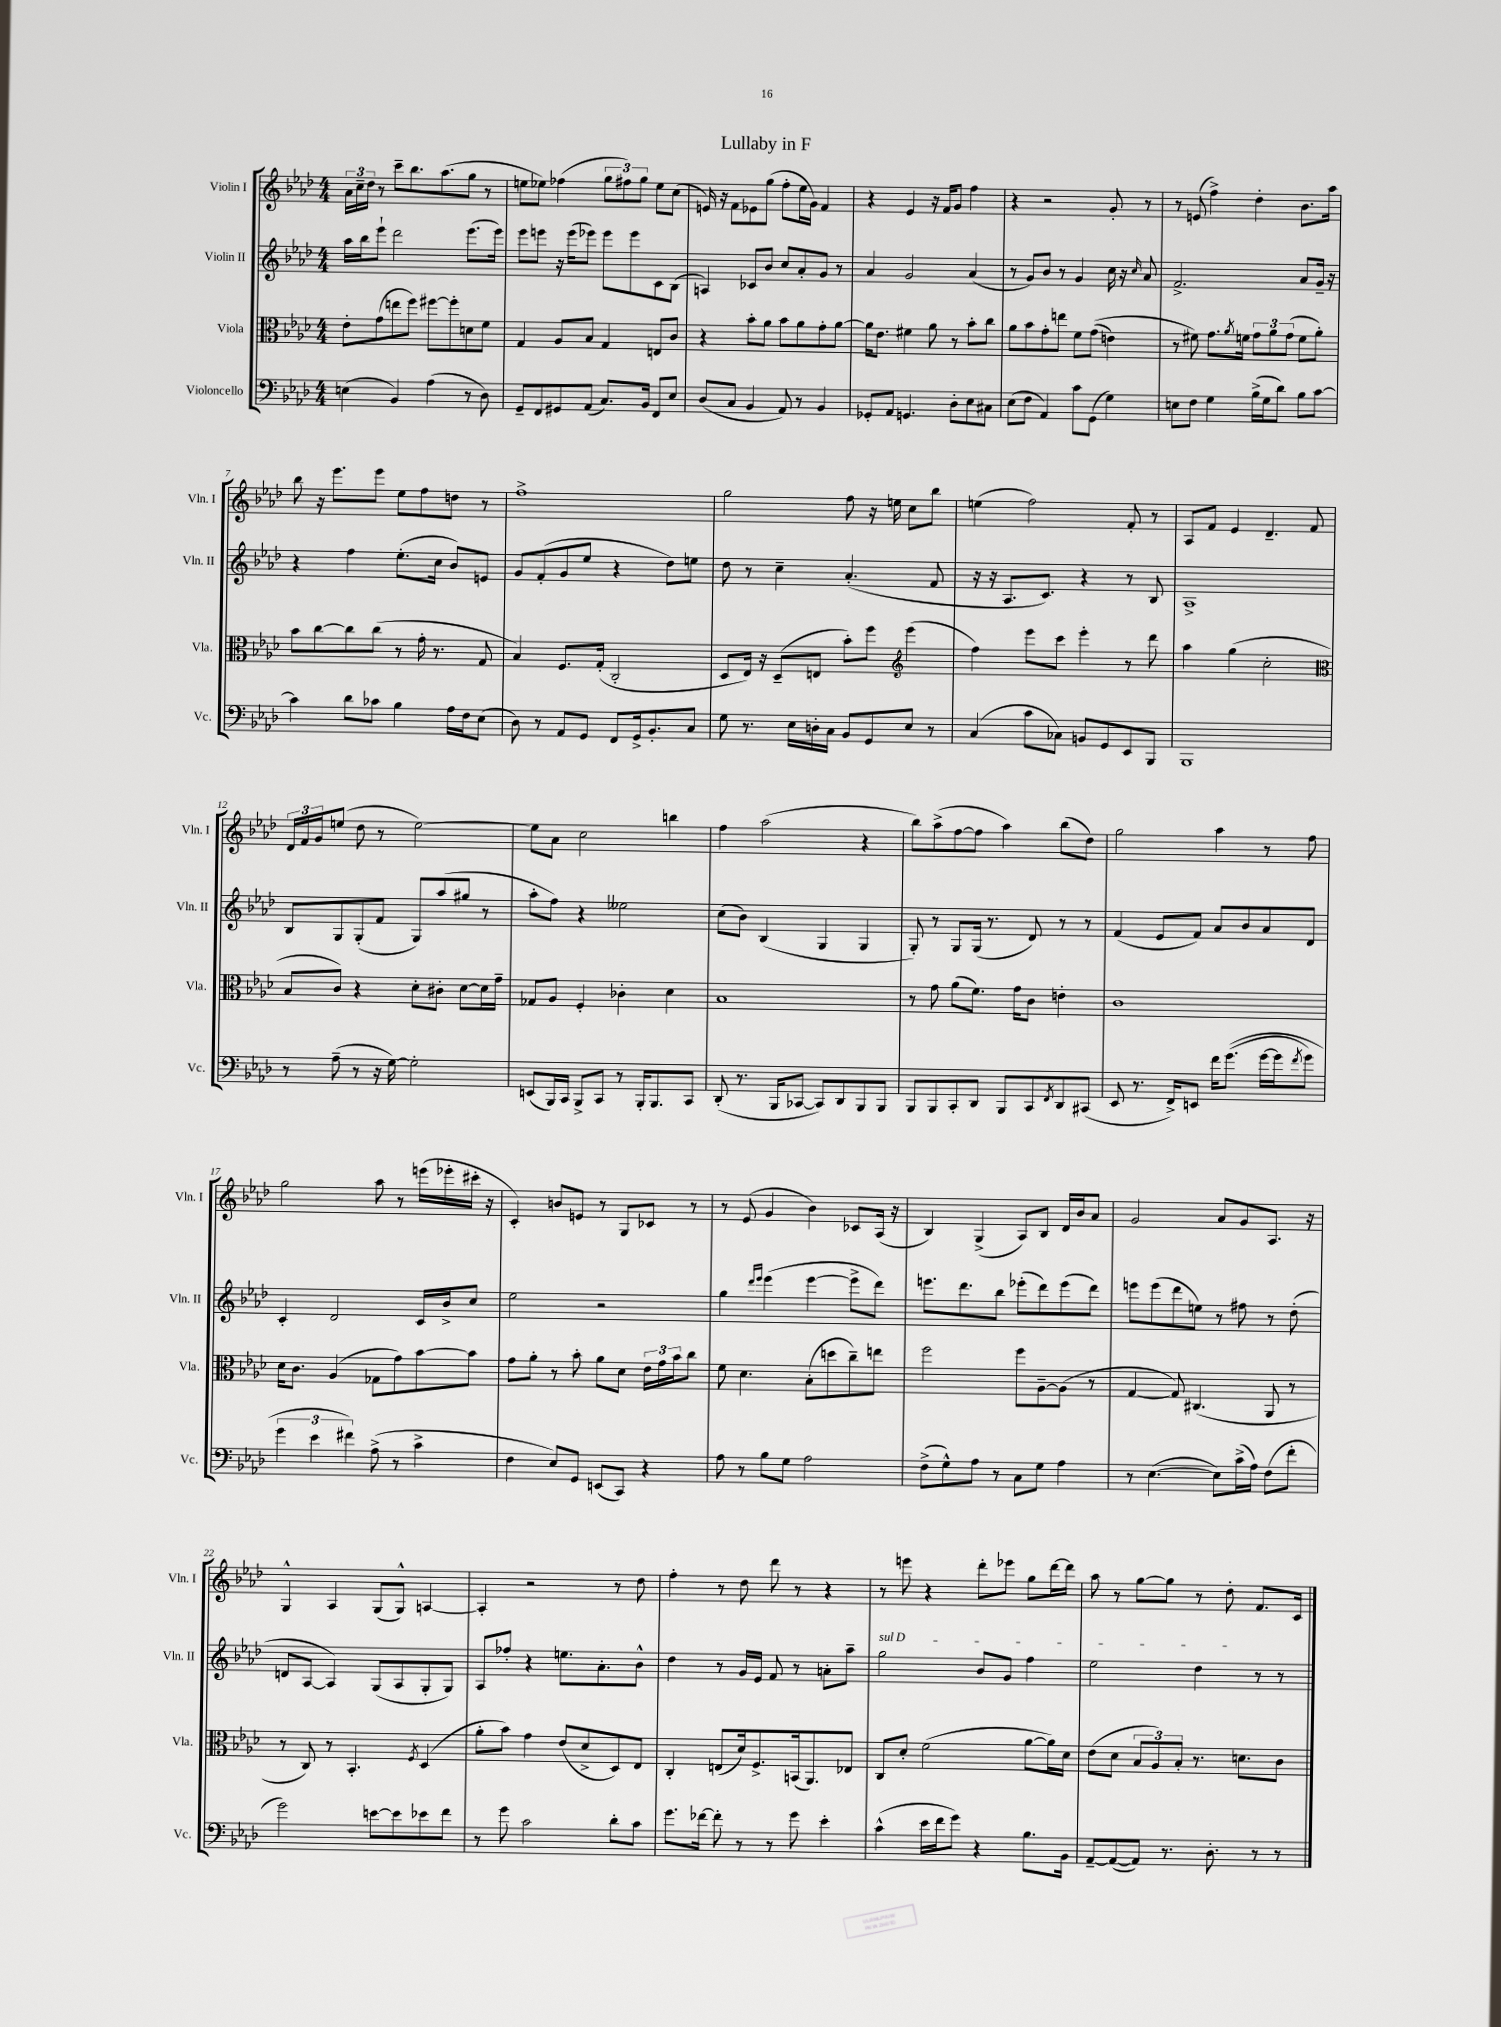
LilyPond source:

\header { title = "Lullaby in F" }
<<
\new StaffGroup <<
\new Staff = "s0" \with { instrumentName = "Violin I" shortInstrumentName = "Vln. I" } {
    \clef treble \key aes \major \numericTimeSignature \time 4/4
    \tuplet 3/2 { aes'16 c''16-- des''16 } r8 c'''8-- bes''8. aes''8.( g''8 r8 |
    e''8 ees''8) fes''4( \tuplet 3/2 { g''8 fis''8) g''8 } ees''8 c''8( |
    e'16) r16 f'8 ees'8 g''8( f''8-. ees''16 g'16) f'4 |
    r4 ees'4 r16 f'16 g'8 f''4 |
    r4 r2 g'8-. r8 |
    r8 e'8( f''4->) des''4-. bes'8. aes''16 |
    bes''8 r16 ees'''8. ees'''8 ees''8 f''8 d''8 r8 |
    f''1-> |
    g''2 f''8 r16 e''16 c''8 bes''8 |
    e''4( f''2) f'8-. r8 |
    aes8 f'8 ees'4 des'4.-- f'8 |
    \tuplet 3/2 { des'16 f'16 g'16 } e''8( des''8 r8 e''2~) |
    e''8 aes'8 c''2 b''4 |
    f''4 aes''2( r4 |
    bes''8) aes''8->( f''8~ f''8 aes''4) bes''8( des''8) |
    g''2 aes''4 r8 f''8 |
    g''2 aes''8 r8 e'''16( ees'''16-. cis'''16-. r16 |
    c'4-.) b'8 e'8 r8 g8 ces'8 r8 |
    r8 ees'8( g'4 bes'4) ces'8 aes16( r16 |
    bes4) g4->( aes8) bes8 des'16 bes'16 aes'8 |
    g'2 aes'8 g'8 aes8. r16 |
    g4-^ aes4 g8( g8-^) a4~ |
    a4-. r2 r8 des''8 |
    f''4-. r8 des''8 des'''8 r8 r4 |
    r8 e'''8 r4 des'''8-. ees'''8 g''8 des'''16~ des'''16 |
    aes''8 r8 g''8~ g''8 r8 des''8-. f'8. c'16 \bar "|." |
}
\new Staff = "s1" \with { instrumentName = "Violin II" shortInstrumentName = "Vln. II" } {
    \clef treble \key aes \major \numericTimeSignature \time 4/4
    aes''16 bes''16 ees'''8-! des'''2 ees'''8.( ees'''16) |
    ees'''8 e'''8 r16 e'''16( ees'''8) ees'''8 ees'''8 c'8 bes8( |
    a4) ces'8 bes'8 c''8 aes'8-. g'8 r8 |
    aes'4 g'2 aes'4( |
    r8 g'8) bes'8 r8 g'4 c''16 r16 \grace { c''16 } aes'8 |
    f'2.-> aes'8 g'16-- r16 |
    r4 f''4 ees''8.-.( c''16 bes'8) e'8 |
    g'8 f'8-.( g'8 ees''8 r4 des''8) e''8 |
    des''8 r8 c''4-- aes'4.-.( f'8 |
    r16 r16 aes8. c'8.) r4 r8 bes8 |
    aes1-> |
    bes8 g8 g8-.( f'8 g8) aes''8( gis''8 r8 |
    aes''8-. f''8) r4 eeses''2 |
    c''8( bes'8) bes4( g4 g4 |
    g8-.) r8 g8 g16( r8. des'8) r8 r8 |
    f'4( ees'8 f'8) aes'8 bes'8 aes'8 des'8 |
    c'4-. des'2 c'16 bes'16-> c''8 |
    ees''2 r2 |
    g''4 \grace { des'''16 ees'''16 } ees'''4( ees'''4~ ees'''8-> des'''8) |
    e'''8. des'''8. bes''8 ees'''8-.( des'''8) ees'''8( des'''8) |
    e'''8 e'''8( des'''8 e''8) r8 fis''8 r8 des''8-.( |
    d'8 aes8~ aes4) g8( aes8 g8-. g8) |
    aes8 fes''8-. r4 e''8. aes'8.-. bes'8-^ |
    des''4 r8 g'16 ees'16 f'8 r8 a'8-. aes''8-- |
    \once \override TextSpanner.bound-details.left.text = \markup { \italic "sul D" } g''2\startTextSpan bes'8 g'8 f''4 |
    ees''2 des''4\stopTextSpan r8 r8 \bar "|." |
}
\new Staff = "s2" \with { instrumentName = "Viola" shortInstrumentName = "Vla." } {
    \clef alto \key aes \major \numericTimeSignature \time 4/4
    ees'8-. g'8( e''8 f''8) fis''8~ fis''8-. d'8 f'8 |
    g4 aes8 bes8 g4 e8 c'8 |
    r4 bes'8-. aes'8 bes'8 aes'8 g'8-. aes'8~ |
    aes'16 ees'8. fis'4 aes'8 r8 bes'8-. c''8 |
    aes'8 bes'8 g'8-. e''8 f'8 g'8(\( e'4) |
    r8 fis'8\) g'8. \acciaccatura { aes'8 } f'16 \tuplet 3/2 { g'8 aes'8 g'8( } f'8 aes'8-.) |
    bes'8 c''8~ c''8 c''8( r8 g'16-. r8. g8 |
    bes4) f8. g16-.( c2-. |
    des8 ees16) r16 des8--( e8 bes'8-.) f''8 \clef treble ees'''4( |
    f''4) ees'''8 c'''8 ees'''4-. r8 des'''8 |
    aes''4 g''4( c''2-. |
    \clef alto bes8 c'8) r4 des'8-. cis'8-. des'8~ des'16 g'16-- |
    ges8 aes8 f4-. ces'4-. des'4 |
    bes1 |
    r8 g'8 aes'8( f'8.) g'16 c'8 e'4-. |
    c'1 |
    des'16 c'8. aes4( ges8 g'8) bes'8~ bes'8 |
    g'8 aes'8-. r8 bes'8-. aes'8 des'8 \tuplet 3/2 { ees'16 g'16 bes'16 } c''8 |
    f'8 des'4. bes8-.( d''8 c''8--) e''8 |
    f''2 f''8 aes8~-- aes8( r8 |
    g4~ g8) cis4.( aes,8 r8 |
    r8 c8) r8 bes,4.-. \acciaccatura { f8 } des4( |
    aes'8-. bes'8) g'4 ees'8( des'8-> des8) ees8 |
    c4-. e8( des'16) f8.-> b,16( aes,8.) ees8 |
    c8 des'8-. f'2( aes'8~ aes'16) des'16 |
    ees'8( des'8 \tuplet 3/2 { bes8 aes8) bes8-. } r8. d'8. c'8 \bar "|." |
}
\new Staff = "s3" \with { instrumentName = "Violoncello" shortInstrumentName = "Vc." } {
    \clef bass \key aes \major \numericTimeSignature \time 4/4
    e4( bes,4) aes4( r8 des8) |
    g,8-- f,8 gis,8 aes,8( c8.) bes,16 f,8 ees8 |
    des8( c8 bes,4 aes,8) r8 bes,4 |
    ges,8-. aes,8 g,4. des8-. ees8 cis8 |
    ees8( f8 aes,4) c'8 g,8( g4) |
    e8 f8 g4 bes16->( g16 des'8) bes8 c'8~ |
    c'4 des'8 ces'8 bes4 aes16 f16 ees8( |
    des8) r8 aes,8 g,8 f,8 g,16-> bes,8.-. c8 |
    g8 r8. ees16 d16-. c16 bes,8 g,8 ees8 r8 |
    c4( c'8 ces8) b,8 g,8 ees,8 bes,,8 |
    bes,,1 |
    r8 aes8--( r8 r16 g16~) g2-. |
    e,8( bes,,16) c,16 bes,,8-> c,8 r8 bes,,16-. bes,,8. c,8 |
    des,8-.( r8. bes,,16 ces,8~ ces,8) des,8 bes,,8 bes,,8 |
    bes,,8 bes,,8 c,8-. des,8 bes,,8 c,8 \acciaccatura { f,8 } des,8 cis,8( |
    ees,8 r8. f,16->) e,8 f'16 g'8.(\( g'16~ g'16 \acciaccatura { f'8 } g'8) |
    \tuplet 3/2 { g'4 ees'4 fis'4\) } aes8->( r8 c'4-> |
    f4 ees8) g,8 e,8( c,8) r4 |
    aes8 r8 bes8 g8 aes2 |
    f8->( g8-^) aes8 r8 c8 g8 aes4 |
    r8 ees4.~( ees8) c'16->( aes16) f8( f'8-. |
    g'2) e'8~ e'8 ees'8 f'8 |
    r8 g'8 c'2 des'8-. c'8 |
    g'8. fes'16~ fes'8-. r8 r8 g'8 ees'4-. |
    c'4-^( ees'16 f'16 g'8) r4 bes8. bes,16 |
    aes,8~-- aes,8~( aes,8) r8. des8.-. r8 r8 \bar "|." |
}
>>
>>
